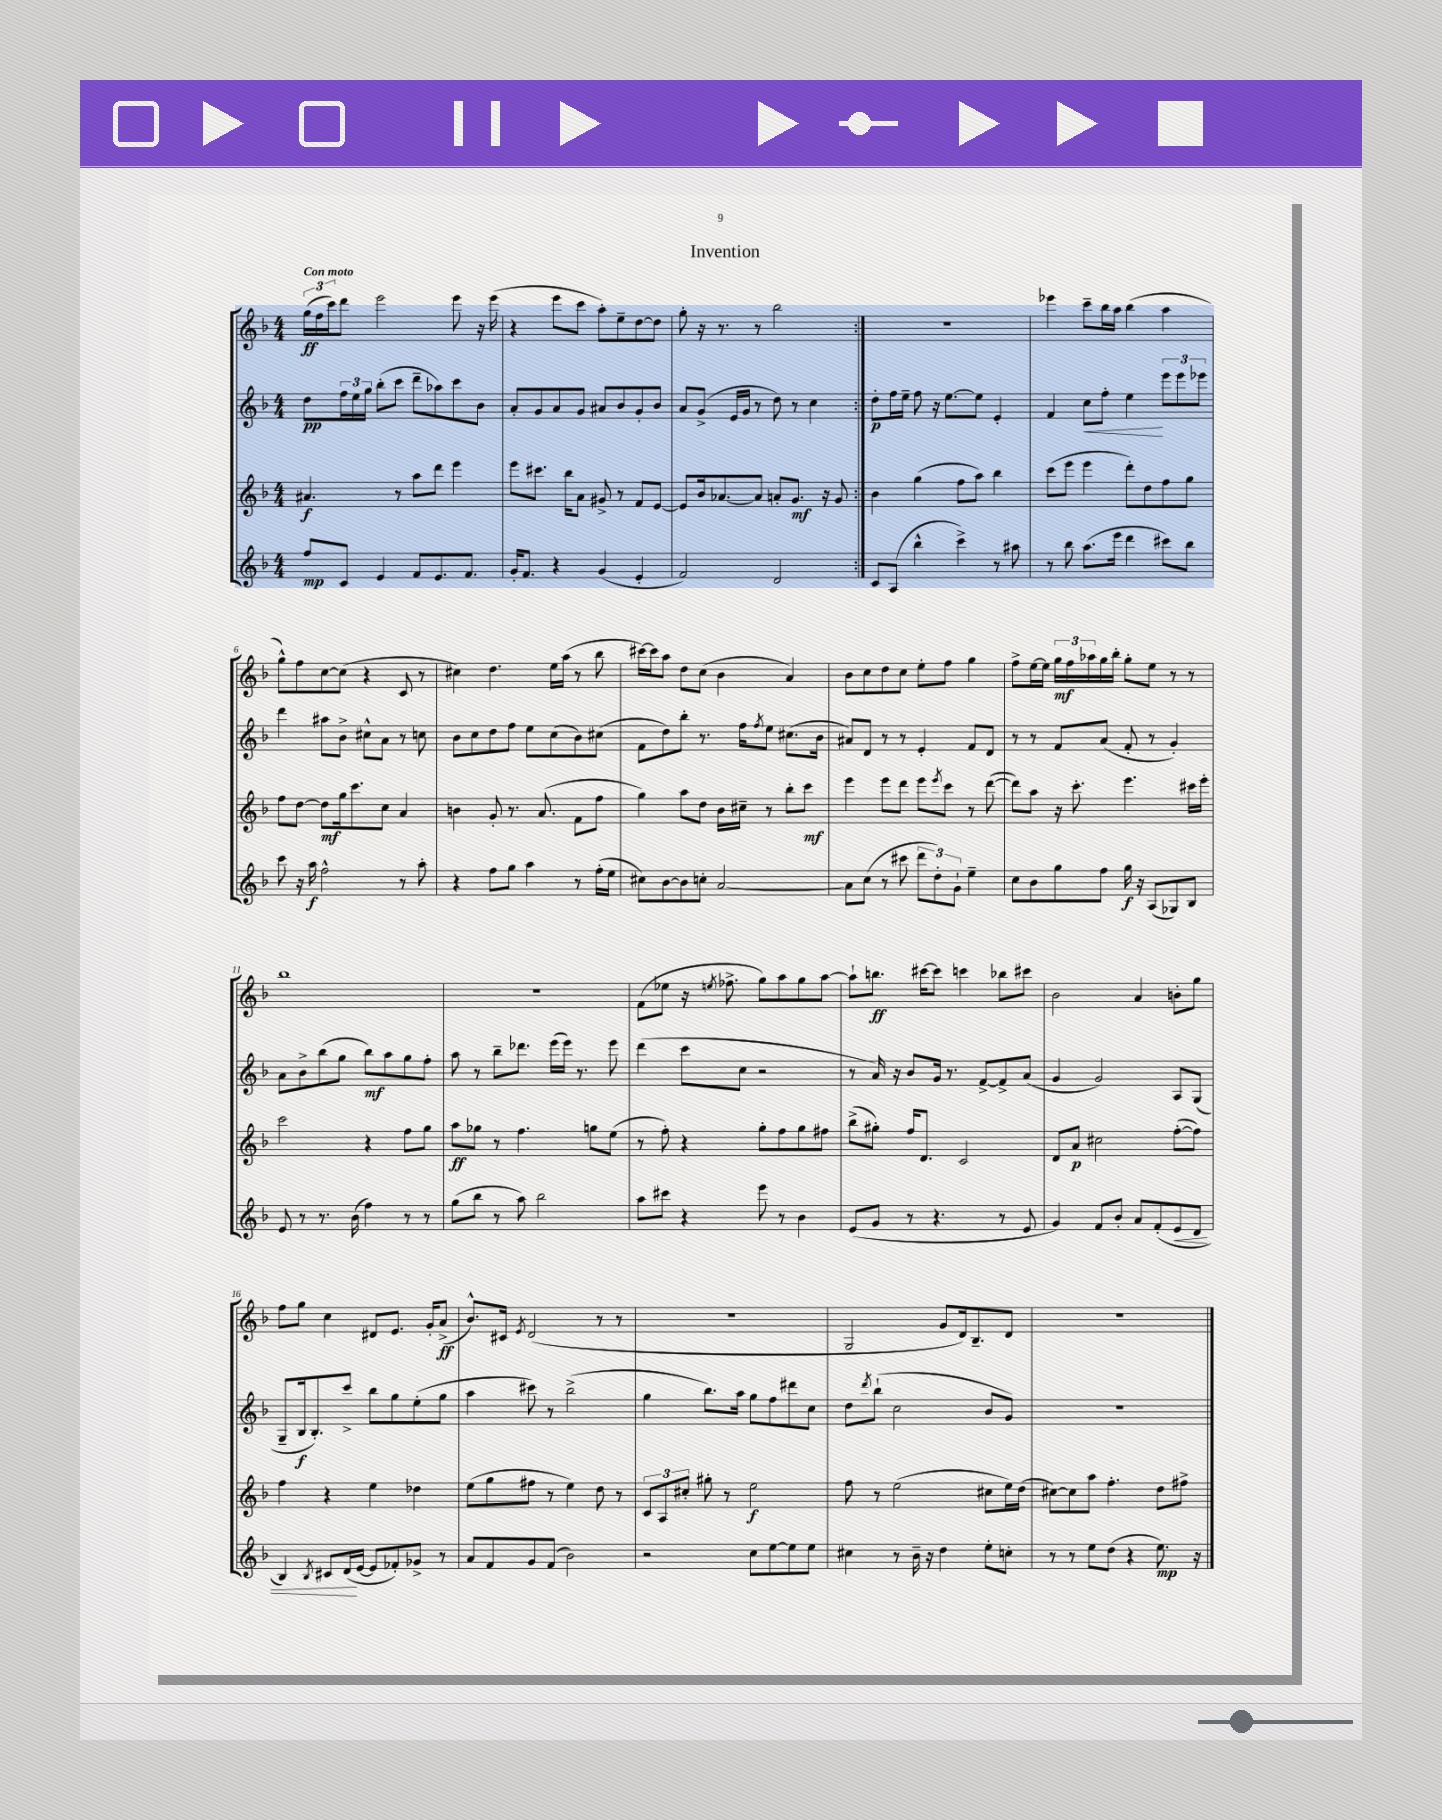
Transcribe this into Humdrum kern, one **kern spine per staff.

**kern	**kern	**kern	**kern
*staff4	*staff3	*staff2	*staff1
*clefG2	*clefG2	*clefG2	*clefG2
*k[b-]	*k[b-]	*k[b-]	*k[b-]
*M4/4	*M4/4	*M4/4	*M4/4
8ff	4.a#	8dd	(24gg
.	.	.	24ff
.	.	.	24ccc)
8c	.	24ff	8ddd
.	.	24ee	.
.	.	24gg	.
4e	.	(8bb-'	2eee
.	8r	8ccc	.
8f	8aa	8ddd~	.
8.e	8ddd	8aa-)	.
.	4eee	8ccc	8eee
8.f	.	.	.
.	.	8b-	16r
.	.	.	(16eee
=	=	=	=
16g'	8eee	8a'	4r
8.f	.	.	.
.	8.ccc#	8g	.
4r	.	8a	8eee
.	16bb-	.	.
.	8a	8g	8ccc
(4g	8g#^	8a#	8aa')
.	8r	8b-	8ee~
4e'	8f	8g'	[8dd
.	[8e	8b-	8dd]
=	=	=	=
2f)	8e]	8a	8gg'
.	16b-	(8g^	16r
.	[8.a-	.	8.r
.	.	16e	.
.	.	16g	.
.	8a-]	8r	8r
2d	8a'	8dd)	2bb-
.	8.g	8r	.
.	.	4cc	.
.	16r	.	.
.	8g	.	.
=:|!	=:|!	=:|!	=:|!
8c	4b-	8dd'	1r
(8A	.	16ff	.
.	.	16ee~	.
4bb-^^	(4gg	8ff	.
.	.	16r	.
.	.	[8.ee	.
4ccc^)	8ff	.	.
.	8aa)	8ee]	.
8r	4bb-	4e'	.
8aa#	.	.	.
=	=	=	=
8r	(8ccc	4f	4eee-
8bb-	8eee	.	.
(8.aa	4eee	8cc	8ccc~
.	.	8ff'	16bb-
16eee	.	.	16aa
4ddd	8ddd')	4ee	(4bb-
.	8dd	.	.
8ccc#)	8ff	12eee	4aa
.	.	12eee	.
8bb-	8gg	.	.
.	.	12eee-	.
=	=	=	=
8ccc	8ff	4ddd	8gg^^)
16r	[8dd	.	8ff
16aa	.	.	.
2ff^^	8dd]	8aa#	[8cc
.	16gg	8b-^	(8cc]
.	8.ccc	.	.
.	.	8cc#^^	4r
.	8cc	8a	.
8r	4a	8r	8c
8aa'	.	8cc	8r
=	=	=	=
4r	4b	8b-	4cc#)
.	.	8cc	.
8ff	8g'	8dd	4.dd
8gg	8.r	8ff	.
4aa	.	8ee	.
.	(8.a	.	.
.	.	(8cc	16ee
.	.	.	(16aa
8r	8f	8b-)	8r
(16ff'	8ff	(8cc#	8bb-
16ee	.	.	.
=	=	=	=
8cc#)	4gg)	8f	[16ccc#)
.	.	.	16ccc#]
[8b-	.	8dd)	8aa
8b-]	8aa	8bb-'	8dd
8cc'	8dd	8.r	(8cc
[2a	16b-	.	4b-
.	16cc#~	16ff	.
.	.	8qff	.
.	8r	8ee	.
.	8bb-'	(8.cc#	4a)
.	8ccc	.	.
.	.	16b-	.
=	=	=	=
8a]	4eee	8a#)	8b-
(8cc	.	8d	8cc
8r	8eee	8r	8dd
8ccc#	8ddd	8r	8cc
12ddd	8eee	4e'	8ee'
12dd')	.	.	.
.	8qeee	.	.
.	8ccc	.	8ff
12g`	.	.	.
4ee~	8r	8f	4gg
.	([8ddd	8d	.
=	=	=	=
8cc	8ddd])	8r	8ff^
8b-	8aa	8r	[16ee
.	.	.	16ee]
8gg	16r	8f	24gg
.	.	.	24ff
.	8.ccc'	.	.
.	.	.	24aa-
8ff	.	(8a	16gg
.	.	.	16bb-'
16gg	4.eee	8f'	8gg'
16r	.	.	.
(8A	.	8r	8ee
8G-)	.	4g')	8r
8B-	16ccc#	.	8r
.	16eee'	.	.
=	=	=	=
8e	2ccc	8a	1bb-
8r	.	8b-^	.
8.r	.	(8bb-	.
.	.	8gg	.
(16b-	.	.	.
4ff)	4r	8bb-)	.
.	.	8aa	.
8r	8ff	8gg	.
8r	8gg	8ff'	.
=	=	=	=
(8gg	8aa	8aa	1r
8bb-	8gg-	8r	.
8r	8r	8bb-~	.
8aa)	4.ff	8.ddd-	.
2bb-	.	.	.
.	.	(16eee	.
.	.	16eee)	.
.	.	8.r	.
.	8gg	.	.
.	(8ee	8eee	.
=	=	=	=
8aa	8r	(4ddd	(8f
8ccc#	8ff')	.	8ee-
4r	4r	8ccc	16r
.	.	.	8qee
.	.	.	8.ff-^
.	.	8cc	.
8eee	8gg'	2r	8gg)
8r	8ff	.	8aa
4b-	8gg	.	8gg
.	8ff#	.	[8aa
=	=	=	=
(8e	(8bb-^	8r	8aa`]
8g	8gg#')	16a)	8.bb
.	.	16r	.
8r	16ff	8b-	.
.	8.d	.	[16ccc#
4.r	.	16g	8ccc#]
.	.	8.r	.
.	2c	.	4ccc
.	.	[8f^	.
8r	.	8f^]	8bb-
8e	.	(8a	8ccc#
=	=	=	=
4g)	8d	4g	2b-
.	8a	.	.
8f	2cc#	2g)	.
8b-'	.	.	.
8a	.	.	4a
(8f'	.	.	.
8e	([8ff'	8A	8b'
8d	8ff])	(8G	8gg
=	=	=	=
4B-)	4ff	8G~	8ff
.	.	16B-	8gg
.	.	8.B-')	.
8qB-	.	.	.
8c#	4r	.	4cc
(16d	.	8ccc^	.
[16e	.	.	.
8e]	4ee	8bb-	8d#
8f-')	.	8gg	8.e
8g-^	4dd-	(8ee'	.
.	.	.	16g'
8r	.	8gg	(8a^
=	=	=	=
8a	(8ee	4aa	8.b-^^)
8f	8gg	.	.
.	.	.	16c#
.	.	.	8qe
8g	8ff#	8ccc#)	(2d
(8f	8r	8r	.
2b-)	4ee)	(2bb-^	.
.	8dd	.	8r
.	8r	.	8r
=	=	=	=
2r	12c	4gg	1r
.	12A	.	.
.	12cc#'	.	.
.	8gg#'	8.bb-)	.
.	8r	.	.
.	.	16aa	.
8cc	2ee	8gg	.
[8ee	.	8ff	.
8ee]	.	8ddd#	.
8ee	.	8cc	.
=	=	=	=
4cc#	8ff	8dd	2G
.	.	8qddd	.
.	8r	(8bb-`	.
8r	(2ee	2cc	.
16b-~	.	.	.
16r	.	.	.
4dd	.	.	8g
.	.	.	16d)
.	.	.	8.B-~
8ee'	8cc#	8b-	.
8cc'	16ee)	8g)	8d
.	(16dd	.	.
=	=	=	=
8r	[8cc#)	1r	1r
8r	8cc#]	.	.
8ee	8aa	.	.
(8dd	4.ff'	.	.
4r	.	.	.
8.ee)	8dd	.	.
.	8ff#^	.	.
16r	.	.	.
==	==	==	==
*-	*-	*-	*-
